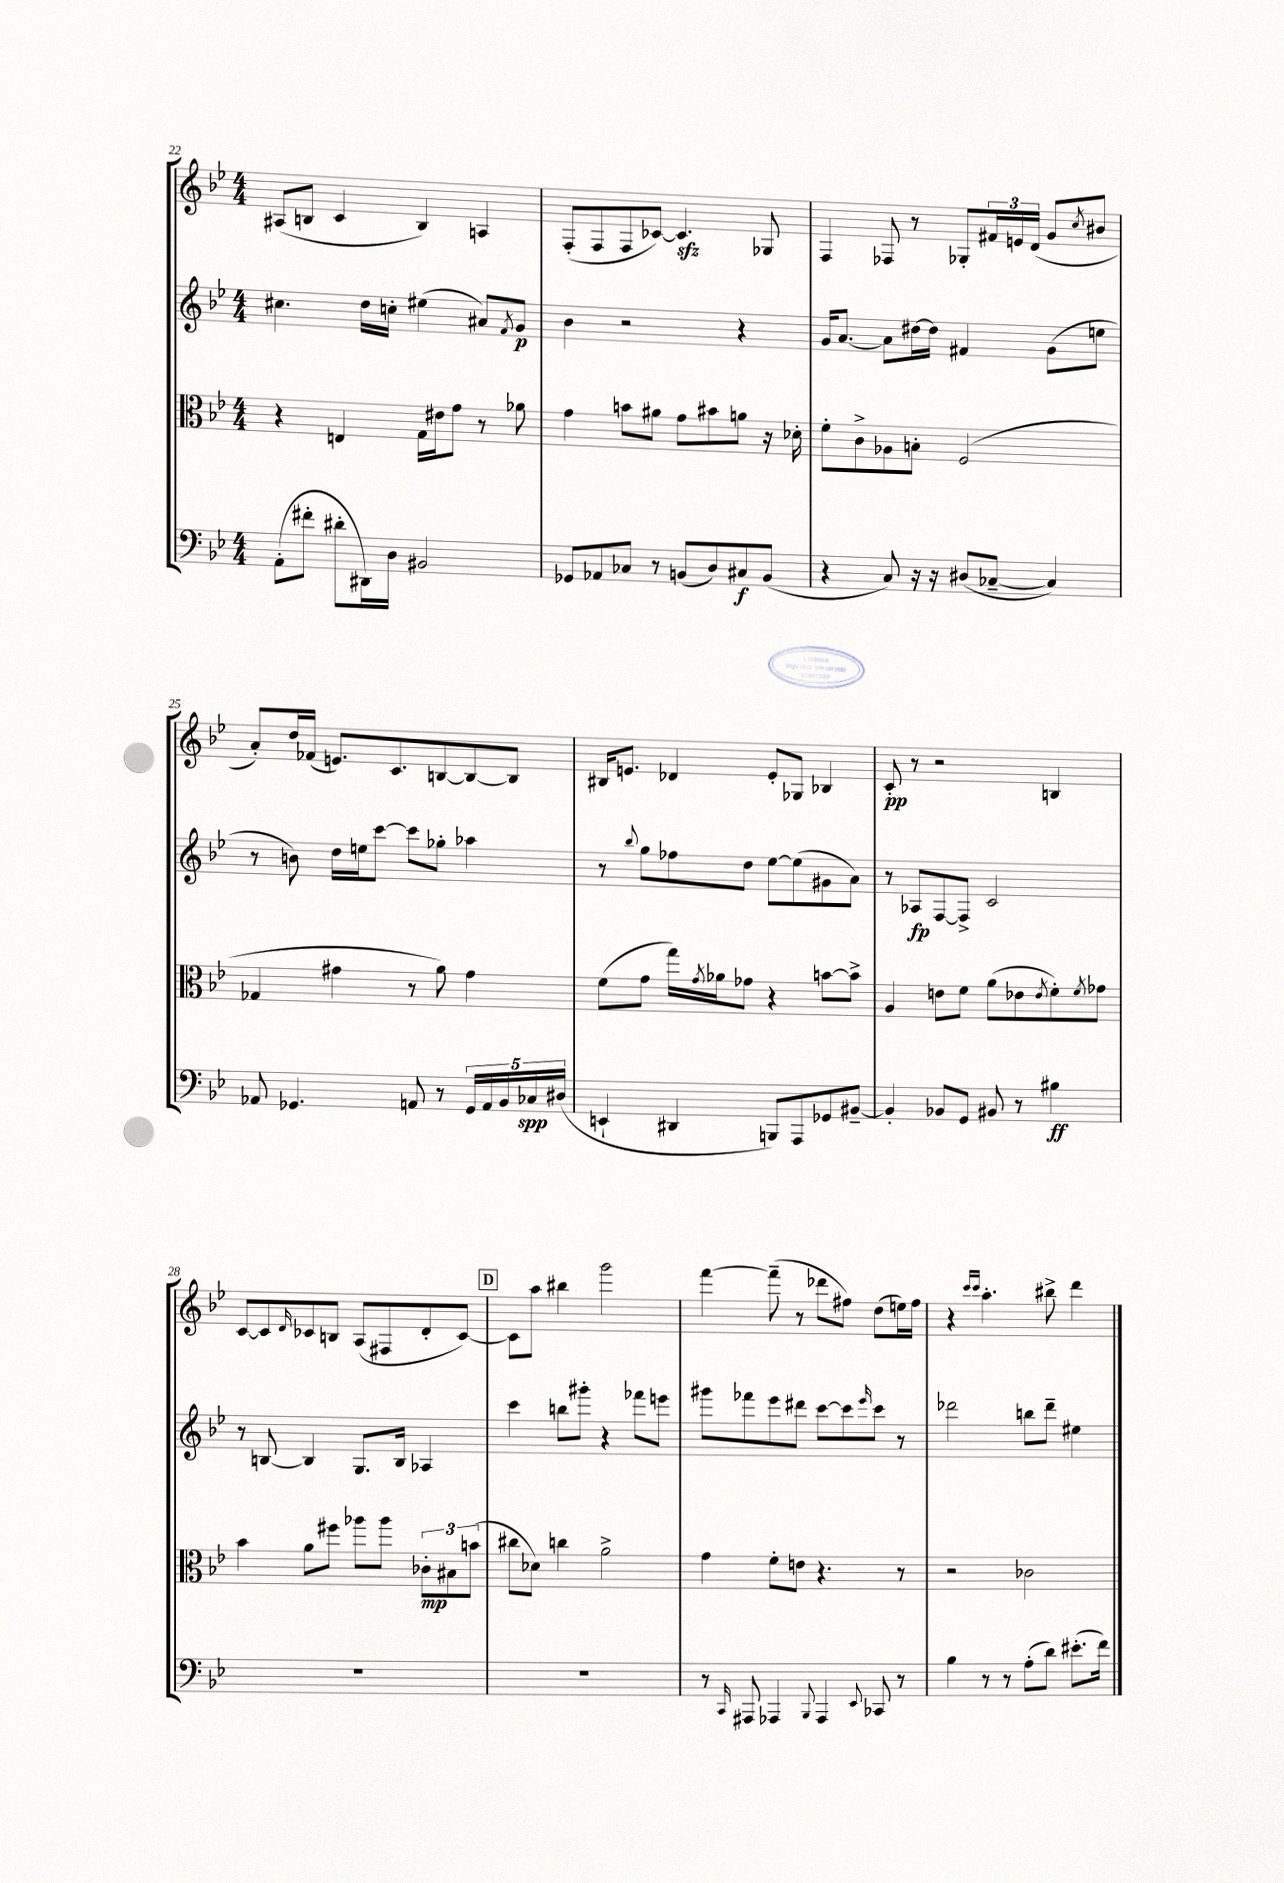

**kern	**kern	**kern	**kern
*staff4	*staff3	*staff2	*staff1
*clefF4	*clefC3	*clefG2	*clefG2
*k[b-e-]	*k[b-e-]	*k[b-e-]	*k[b-e-]
*M4/4	*M4/4	*M4/4	*M4/4
(8AA'	4r	4.cc#	(8A#
8f#'	.	.	8B
8d#'	4E	.	4c
16DD#)	.	16dd	.
16D	.	16cc'	.
2BB#	16G	(4ee#	4B)
.	16e#	.	.
.	8g	.	.
.	8r	8a#)	4A
.	.	8qf	.
.	8a-	8g	.
=	=	=	=
8GG-	4g	4b-	(8F'
8AA-	.	.	8F
8C-	8b	2r	8F
8r	8a#	.	[8c-)
(8BB	8g	.	4.c-]
8D)	8b#	.	.
8C#	8a	4r	.
(8BB	16r	.	8G-
.	16d-'	.	.
=	=	=	=
4r	8f'	16g	4F
.	.	[8.a	.
.	8c^	.	.
8C)	8A-	8a]	8F-
16r	8B'	[16dd#	8r
16r	.	16dd#]	.
(8D#	(2F	4f#	8G-'
[8C-~	.	.	24f#
.	.	.	24e
.	.	.	(24d
4C-])	.	(8g	8g
.	.	.	8qcc
.	.	8ee	8b#
=	=	=	=
8AA-	4G-	8r	8a')
4.GG-	.	8b)	16dd
.	.	.	(16f-
.	4g#	16dd	8.e)
.	.	16ee	.
.	.	[8ccc	.
.	.	.	8.c
8AA	8r	8ccc]	.
8r	8a)	8gg-'	[8B
20GG-	4g#	4aa-	8B_
20AA	.	.	.
20BB-	.	.	.
.	.	.	8B]
20C-	.	.	.
(20D#	.	.	.
=	=	=	=
4EE`	(8f	8r	16B#
.	.	.	8.e
.	.	8qqbb-	.
.	8g	8gg	.
4DD#	16gg)	8ff-	4d-
.	8qg	.	.
.	16a-	.	.
.	8g-	8dd	.
8BBB)	4r	[8ee-	8e'
8AAA	.	(8ee-]	8G-
8GG-	[8b	8g#	4B-
[8BB#~	8b^]	8a)	.
=	=	=	=
4BB#']	4A	8r	8c'
.	.	8A-	8r
8BB-	8e	[8F	2r
8GG	8f	8F^]	.
8BB#	(8a	2c	.
8r	8e-	.	.
.	8qe-	.	.
4B#	8f')	.	4B
.	8qf	.	.
.	8g-	.	.
=	=	=	=
1r	4b-	8r	[8c
.	.	[8B	8c]
.	.	.	16qqd
.	8a	4B]	8c-
.	8ff#	.	8B
.	8aa-	8.G	(8A
.	8aa-	.	8F#
.	.	16B	.
.	12c-'	4A-	8d'
.	12B#	.	.
.	.	.	[8c-)
.	(12b	.	.
=	=	=	=
1r	8cc#	4ccc	8c-]
.	8d-)	.	8aa
.	4cc	8bb	4bb#
.	.	8ggg#'	.
.	2a^	4r	2ggg
.	.	8fff-	.
.	.	8eee	.
=	=	=	=
8r	4g	8ggg#	[4fff
16qqCC	.	.	.
8AAA#	.	8fff-	.
4AAA-	8f'	8eee-	(8fff~]
.	8e	8ddd#	8r
8qqBBB-	.	.	.
4AAA-	4.r	[8ccc	8ddd-
.	.	8ccc]	8ff#)
8qqEE-	.	16qqeee-	.
8CC-	.	8ccc	(8dd
8r	8r	8r	16ee)
.	.	.	16ff#
=	=	=	=
4B-	2r	2ddd-	4r
.	.	.	16qqccc
.	.	.	16qqccc
8r	.	.	4.aa'
8r	.	.	.
(8A'	2c-	8bb	.
8d)	.	8ddd-~	8bb#^
(8.e#'	.	4ee#	4ddd
16f)	.	.	.
==	==	==	==
*-	*-	*-	*-
